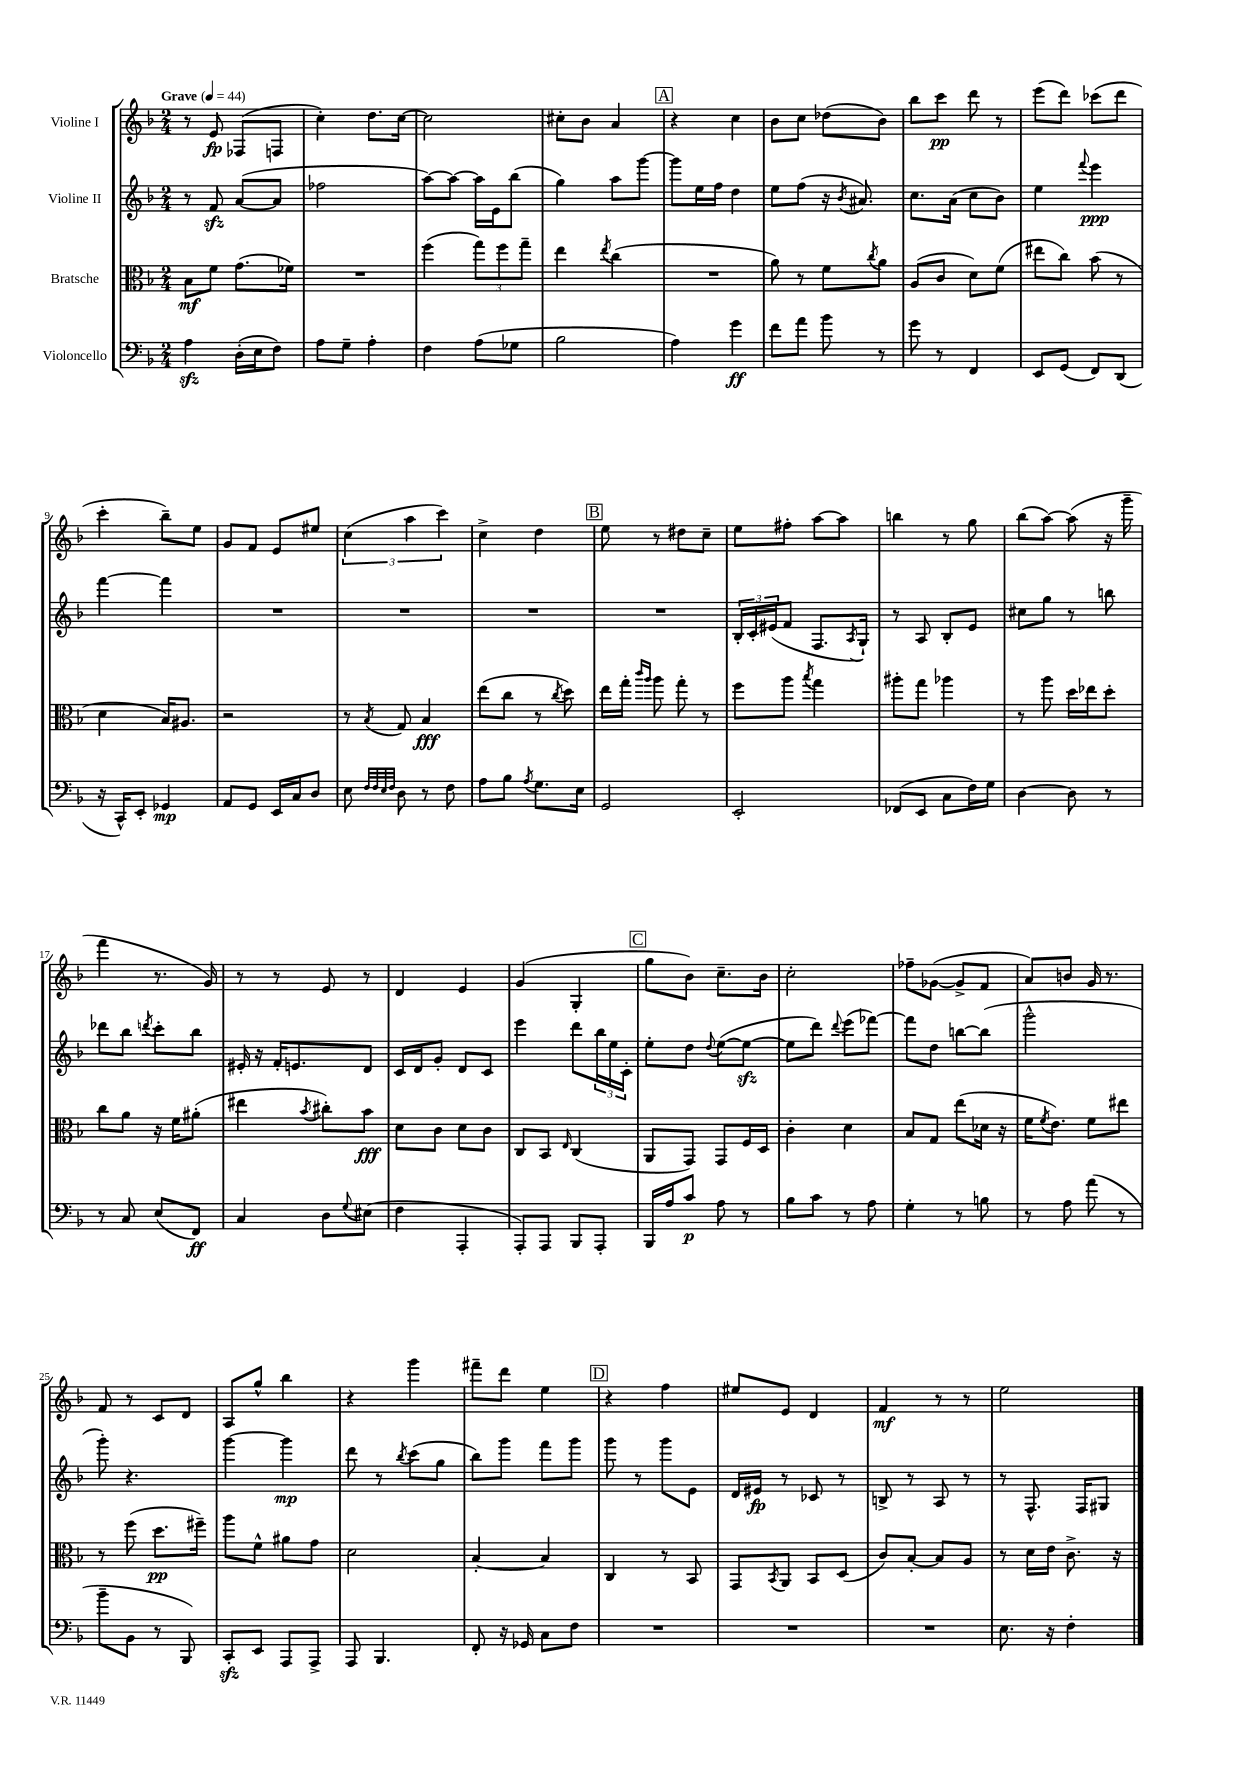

**kern	**dynam	**kern	**dynam	**kern	**dynam	**kern	**dynam
*part4	*part4	*part3	*part3	*part2	*part2	*part1	*part1
*staff4	*staff4	*staff3	*staff3	*staff2	*staff2	*staff1	*staff1
*I"Violoncello	*	*I"Bratsche	*	*I"Violine II	*	*I"Violine I	*
*clefF4	*	*clefC3	*	*clefG2	*	*clefG2	*
*k[b-]	*	*k[b-]	*	*k[b-]	*	*k[b-]	*
*M2/4	*	*M2/4	*	*M2/4	*	*M2/4	*
*MM44	*	*MM44	*	*MM44	*	*MM44	*
=1	=1	=1	=1	=1	=1	=1	=1
!	!	!	!	!	!	!LO:TX:a:B:t=Grave	!
4Azz\	.	8B-\L	mf	8r	.	8r	.
.	.	8f\J	.	8fzz/	.	8e/	fp
(16D'\LL	.	(8.g\L	.	([8a/L	.	(8F-X/L	.
16E\J	.	.	.	.	.	.	.
8F\J)	.	.	.	8a/J]	.	8Fn/J	.
.	.	16f-X\Jk)	.	.	.	.	.
=2	=2	=2	=2	=2	=2	=2	=2
8A\L	.	2r	.	2ff-X\	.	4cc'\)	.
8G~\J	.	.	.	.	.	.	.
4A'\	.	.	.	.	.	8.dd\L	.
.	.	.	.	.	.	[16cc\Jk	.
=3	=3	=3	=3	=3	=3	=3	=3
4F\	.	(4ff\	.	[8aa\L)	.	2cc\]	.
.	.	.	.	8aa\J_	.	.	.
(8A\L	.	12gg\L)	.	16aa\LL]	.	.	.
.	.	.	.	16e\J	.	.	.
.	.	12ff\	.	.	.	.	.
8G-X\J	.	.	.	(8bb-\J	.	.	.
.	.	12gg~\J	.	.	.	.	.
=4	=4	=4	=4	=4	=4	=4	=4
2B-\	.	4ee\	.	4gg\)	.	8cc#X'\L	.
.	.	.	.	.	.	8b-\J	.
.	.	8qee/	.	.	.	.	.
.	.	(4cc\	.	8aa\L	.	4a/	.
.	.	.	.	[8ggg\J	.	.	.
!!LO:REH:place=s1:t=A
=5	=5	=5	=5	=5	=5	=5	=5
4A\)	.	2r	.	8ggg\L]	.	4r	.
.	.	.	.	16ee\L	.	.	.
.	.	.	.	16ff\JJ	.	.	.
4g\	ff	.	.	4dd\	.	4cc\	.
=6	=6	=6	=6	=6	=6	=6	=6
8f\L	.	8a\)	.	8ee\L	.	8b-\L	.
8a\J	.	8r	.	(8ff\J	.	8cc\J	.
8b-\	.	8f\L	.	16r	.	(8dd-X\L	.
.	.	.	.	8qb-/	.	.	.
.	.	.	.	8.a#X/)	.	.	.
.	.	8qcc/	.	.	.	.	.
8r	.	8a\J	.	.	.	8b-\J)	.
=7	=7	=7	=7	=7	=7	=7	=7
8g\	.	(8A/L	.	8.cc\L	.	8bb-\L	.
8r	.	8c/J	.	.	.	8ccc\J	pp
.	.	.	.	(16a\Jk	.	.	.
4FF/	.	8d\L)	.	8cc\L	.	8ddd\	.
.	.	(8f\J	.	8b-\J)	.	8r	.
=8	=8	=8	=8	=8	=8	=8	=8
8EE/L	.	8ee#X\L	.	4ee\	.	(8eee\L	.
(8GG/J	.	8cc\J)	.	.	.	8ddd\J)	.
.	.	.	.	8qqfff/	.	.	.
8FF/L)	.	(8b-\	.	4eee\	ppp	(8ccc-X\L	.
(8DD/J	.	8r	.	.	.	8ddd\J	.
!!LO:LB:g=z
=9	=9	=9	=9	=9	=9	=9	=9
16r	.	4d\	.	[4fff\	.	4ccc'\	.
16CC^^/KL)	.	.	.	.	.	.	.
8EE'/J	.	.	.	.	.	.	.
4GG-X/	mp	16B-/KL)	.	4fff\]	.	8bb-~\L)	.
.	.	8.A#X/J	.	.	.	.	.
.	.	.	.	.	.	8ee\J	.
=10	=10	=10	=10	=10	=10	=10	=10
8AA/L	.	2r	.	2r	.	8g/L	.
8GG/J	.	.	.	.	.	8f/J	.
16EE/LL	.	.	.	.	.	8e/L	.
16C/J	.	.	.	.	.	.	.
8D/J	.	.	.	.	.	8ee#X/J	.
=11	=11	=11	=11	=11	=11	=11	=11
8E\	.	8r	.	2r	.	(6cc\	.
32qqF/LLL	.	.	.	.	.	.	.
32qqF/	.	.	.	.	.	.	.
32qqE/	.	.	.	.	.	.	.
32qqF/JJJ	.	8qB-/	.	.	.	.	.
8D\	.	8G/	.	.	.	.	.
.	.	.	.	.	.	6aa\	.
8r	.	4B-/	fff	.	.	.	.
.	.	.	.	.	.	6ccc\)	.
8F\	.	.	.	.	.	.	.
=12	=12	=12	=12	=12	=12	=12	=12
8A\L	.	(8ee\L	.	2r	.	4cc^\	.
8B-\J	.	8cc\J	.	.	.	.	.
8qA/	.	.	.	.	.	.	.
8.G\L	.	8r	.	.	.	4dd\	.
.	.	8qcc/	.	.	.	.	.
.	.	8dd\)	.	.	.	.	.
16E\Jk	.	.	.	.	.	.	.
!!LO:REH:place=s1:t=B
=13	=13	=13	=13	=13	=13	=13	=13
2GG/	.	16ee\LL	.	2r	.	8ee\	.
.	.	16gg'\JJ	.	.	.	.	.
.	.	16qqccc/LL	.	.	.	.	.
.	.	16qqaa/JJ	.	.	.	.	.
.	.	8aa\	.	.	.	8r	.
.	.	8gg'\	.	.	.	8dd#X\L	.
.	.	8r	.	.	.	8cc~\J	.
=14	=14	=14	=14	=14	=14	=14	=14
2EE'/	.	8ff\L	.	24B-'/LL	.	8ee\L	.
.	.	.	.	24c'/	.	.	.
.	.	.	.	(24e#X/J	.	.	.
.	.	8aa\J	.	8f/J	.	8ff#X'\J	.
.	.	8qbb-/	.	.	.	.	.
.	.	4gg\	.	8.F/L	.	[8aa\L	.
.	.	.	.	.	.	8aa\J]	.
.	.	.	.	8qA/	.	.	.
.	.	.	.	16G`/Jk)	.	.	.
=15	=15	=15	=15	=15	=15	=15	=15
(8FF-X/L	.	8aa#X'\L	.	8r	.	4bbn\	.
8EE/J	.	8gg\J	.	8A/	.	.	.
8C\L	.	4aa-X\	.	8B-'/L	.	8r	.
16F\L)	.	.	.	8e/J	.	8gg\	.
16G\JJ	.	.	.	.	.	.	.
=16	=16	=16	=16	=16	=16	=16	=16
[4D\	.	8r	.	8cc#X\L	.	(8bb-\L	.
.	.	8aa\	.	8gg\J	.	[8aa\J)	.
8D\]	.	16dd\LL	.	8r	.	(8aa\]	.
.	.	16ee-X\J	.	.	.	.	.
8r	.	8dd'\J	.	8bbn\	.	16r	.
.	.	.	.	.	.	16ggg~\	.
!!LO:LB:g=z
=17	=17	=17	=17	=17	=17	=17	=17
8r	.	8cc\L	.	8ddd-X\L	.	4fff\	.
8C/	.	8a\J	.	8bb-\J	.	.	.
.	.	.	.	8qdddn/	.	.	.
(8E/L	.	16r	.	8ccc'\L	.	8.r	.
.	.	16f\KL	.	.	.	.	.
8FF/J)	ff	(8a#X'\J	.	8bb-\J	.	.	.
.	.	.	.	.	.	16g/)	.
=18	=18	=18	=18	=18	=18	=18	=18
4C/	.	4ee#X\	.	16e#X'/	.	8r	.
.	.	.	.	16r	.	.	.
.	.	.	.	16f'/KL	.	8r	.
.	.	.	.	8.en/	.	.	.
.	.	8qb-/	.	.	.	.	.
8D\L	.	8cc#X'\L)	.	.	.	8e/	.
8qqG/	.	.	.	.	.	.	.
(8E#X\J	.	8b-\J	fff	8d/J	.	8r	.
=19	=19	=19	=19	=19	=19	=19	=19
4F\	.	8d\L	.	16c/LL	.	4d/	.
.	.	.	.	16d/J	.	.	.
.	.	8c\J	.	8g'/J	.	.	.
4AAA'/	.	8d\L	.	8d/L	.	4e/	.
.	.	8c\J	.	8c/J	.	.	.
=20	=20	=20	=20	=20	=20	=20	=20
8AAA'/L)	.	8C/L	.	4eee\	.	(4g/	.
8AAA/J	.	8BB-/J	.	.	.	.	.
.	.	16qqE/	.	.	.	.	.
8BBB-/L	.	(4C/	.	8ddd\L	.	4G'/	.
8AAA'/J	.	.	.	24bb-\L	.	.	.
.	.	.	.	24ee\	.	.	.
.	.	.	.	24c'\JJ	.	.	.
!!LO:REH:place=s1:t=C
=21	=21	=21	=21	=21	=21	=21	=21
16BBB-/LL	.	8AA/L	.	8ee'\L	.	8gg\L	.
16A/J	.	.	.	.	.	.	.
8c/J	p	8GG/J)	.	8dd\J	.	8b-\J)	.
.	.	.	.	8qqdd/	.	.	.
8A\	.	8GG/L	.	([8ee\L	.	8.cc~\L	.
8r	.	16F/L	.	8eezz\J_	.	.	.
.	.	16D/JJ	.	.	.	16b-\Jk	.
=22	=22	=22	=22	=22	=22	=22	=22
8B-\L	.	4c'\	.	8ee\L]	.	2cc'\	.
8c\J	.	.	.	8ddd\J)	.	.	.
.	.	.	.	8qqddd/	.	.	.
8r	.	4d\	.	(8eee\L	.	.	.
8A\	.	.	.	[8fff-X\J)	.	.	.
=23	=23	=23	=23	=23	=23	=23	=23
4G'\	.	8B-/L	.	8fff-\L]	.	8ff-X~\L	.
.	.	8G/J	.	8dd\J	.	([8g-X\J	.
8r	.	(8ee\L	.	[8bbn\L	.	8g-^/L]	.
8Bn\	.	16d-X\Jk	.	(8bb\J]	.	8f/J	.
.	.	16r	.	.	.	.	.
=24	=24	=24	=24	=24	=24	=24	=24
8r	.	16f\KL	.	2ggg^^\	.	8a/L)	.
.	.	8qf/	.	.	.	.	.
.	.	8.e\J)	.	.	.	.	.
8A\	.	.	.	.	.	8bn/J	.
(8a\	.	8f\L	.	.	.	16g/	.
.	.	.	.	.	.	8.r	.
8r	.	8ee#X\J	.	.	.	.	.
!!LO:LB:g=z
=25	=25	=25	=25	=25	=25	=25	=25
8b-~\L	.	8r	.	8ggg'\)	.	8f/	.
8BB-\J	.	(8ff\	.	4.r	.	8r	.
8r	.	8.dd\L	pp	.	.	8c/L	.
8BBB-/)	.	.	.	.	.	8d/J	.
.	.	16ff#X~\Jk)	.	.	.	.	.
=26	=26	=26	=26	=26	=26	=26	=26
8CCzz'/L	.	8aa\L	.	[4ggg\	.	8A/L	.
8EE/J	.	8f^^\J	.	.	.	8gg^^/J	.
8AAA/L	.	8a#X\L	.	4ggg\]	mp	4bb-\	.
8AAA^/J	.	8g\J	.	.	.	.	.
=27	=27	=27	=27	=27	=27	=27	=27
8AAA/	.	2d\	.	8ddd\	.	4r	.
4.BBB-/	.	.	.	8r	.	.	.
.	.	.	.	8qbb-/	.	.	.
.	.	.	.	(8ccc\L	.	4ggg\	.
.	.	.	.	8gg\J	.	.	.
=28	=28	=28	=28	=28	=28	=28	=28
8FF'/	.	[4B-'/	.	8bb-\L)	.	8fff#X~\L	.
16r	.	.	.	8ggg\J	.	8ddd\J	.
16GG-X/	.	.	.	.	.	.	.
8C\L	.	4B-/]	.	8fff\L	.	4ee\	.
8F\J	.	.	.	8ggg\J	.	.	.
!!LO:REH:place=s1:t=D
=29	=29	=29	=29	=29	=29	=29	=29
2r	.	4C/	.	8ggg\	.	4r	.
.	.	.	.	8r	.	.	.
.	.	8r	.	8ggg\L	.	4ff\	.
.	.	8BB-/	.	8e\J	.	.	.
=30	=30	=30	=30	=30	=30	=30	=30
2r	.	8GG/L	.	16d/LL	.	8ee#X/L	.
.	.	.	.	16e#X/JJ	fp	.	.
.	.	8qBB-/	.	.	.	.	.
.	.	8AA/J	.	8r	.	8e/J	.
.	.	8BB-/L	.	8c-X/	.	4d/	.
.	.	(8D/J	.	8r	.	.	.
=31	=31	=31	=31	=31	=31	=31	=31
2r	.	8c/L)	.	8Bn^/	.	4f/	mf
.	.	[8B-'/J	.	8r	.	.	.
.	.	8B-/L]	.	8A/	.	8r	.
.	.	8A/J	.	8r	.	8r	.
=32	=32	=32	=32	=32	=32	=32	=32
8.E\	.	8r	.	8r	.	2ee\	.
.	.	16d\LL	.	8.F^^/	.	.	.
16r	.	16e\JJ	.	.	.	.	.
4F'\	.	8.c^\	.	.	.	.	.
.	.	.	.	16F/KL	.	.	.
.	.	.	.	8G#X/J	.	.	.
.	.	16r	.	.	.	.	.
==	==	==	==	==	==	==	==
*-	*-	*-	*-	*-	*-	*-	*-
